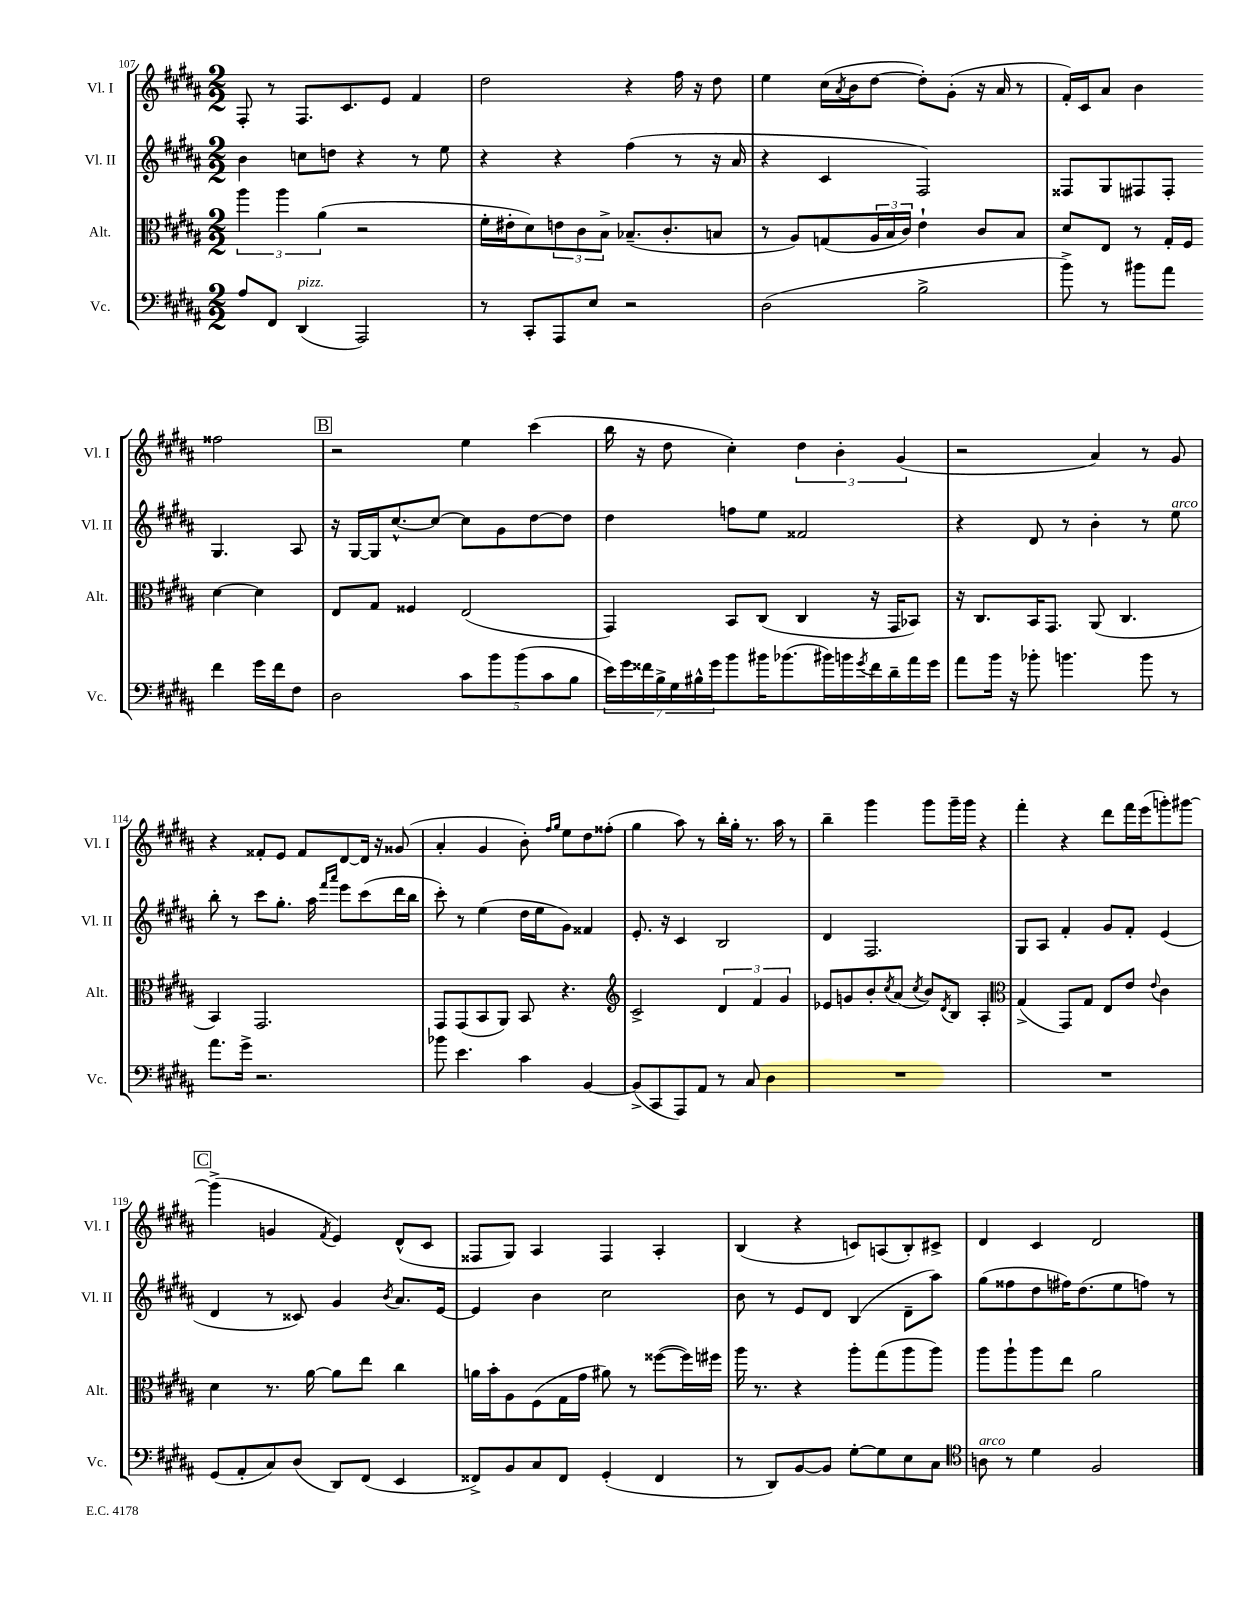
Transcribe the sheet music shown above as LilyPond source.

<<
\new StaffGroup <<
\new Staff = "s0" \with { instrumentName = "Vl. I" shortInstrumentName = "Vl. I" } {
    \clef treble \key b \major \numericTimeSignature \time 2/2
    fis8-. r8 fis8. cis'8. e'8 fis'4 |
    dis''2 r4 fis''16 r16 dis''8 |
    e''4 cis''16( \acciaccatura { ais'8 } b'16 dis''8~ dis''8-.) gis'8-.( r16 ais'16 r8 |
    fis'16-.) cis'16 ais'8 b'4 fisis''2 |
    \mark \markup { \box "B" } r2 e''4 cis'''4( |
    b''16 r16 dis''8 cis''4-.) \tuplet 3/2 { dis''4 b'4-. gis'4( } |
    r2 ais'4) r8 gis'8 |
    r4 fisis'8-. e'8 fisis'8 dis'8~ dis'16 r16 gisis'8( |
    ais'4-. gis'4 b'8-.) \grace { fis''16 gis''16 } e''8 dis''8 fisis''8-.( |
    gis''4 ais''8) r8 b''16-. gis''16-. r8. ais''16 r8 |
    b''4-- gis'''4 gis'''8 gis'''16-- gis'''16 r4 |
    fis'''4-. r4 dis'''8 fis'''16 e'''16( g'''8-.) gis'''8~ |
    \mark \markup { \box "C" } gis'''4->( g'4 \acciaccatura { fis'8 } e'4) dis'8-^( cis'8 |
    fisis8 gis8) ais4 fisis4 ais4-. |
    b4( r4 c'8) a8( b8-.) cis'8-> |
    dis'4 cis'4 dis'2 \bar "|." |
}
\new Staff = "s1" \with { instrumentName = "Vl. II" shortInstrumentName = "Vl. II" } {
    \clef treble \key b \major \numericTimeSignature \time 2/2
    b'4 c''8 d''8 r4 r8 e''8 |
    r4 r4 fis''4( r8 r16 ais'16 |
    r4 cis'4 fis2) |
    fisis8 gis8 fis8 fis8-. gis4. ais8 |
    \mark \markup { \box "B" } r16 gis16~ gis16 cis''8.~-^ cis''8~ cis''8 gis'8 dis''8~ dis''8 |
    dis''4 f''8 e''8 fisis'2 |
    r4 dis'8 r8 b'4-. r8 e''8^\markup { \italic "arco" } |
    b''8-. r8 cis'''8 gis''8.-. ais''16 \grace { fis'''16 ais'''16 } e'''8 cis'''8( dis'''16 b''16 |
    cis'''8-.) r8 e''4( dis''16 e''16 gis'8) fisis'4 |
    e'8.-. r16 cis'4 b2 |
    dis'4 fis2. |
    gis8 ais8 fis'4-. gis'8 fis'8-. e'4( |
    \mark \markup { \box "C" } dis'4 r8 cisis'8) gis'4 \acciaccatura { b'8 } ais'8. e'16~ |
    e'4 b'4 cis''2 |
    b'8 r8 e'8 dis'8 b4( dis'8-- ais''8) |
    gis''8( fisis''8 dis''8 fis''16) dis''8.( e''8 f''8) r8 \bar "|." |
}
\new Staff = "s2" \with { instrumentName = "Alt." shortInstrumentName = "Alt." } {
    \clef alto \key b \major \numericTimeSignature \time 2/2
    \tuplet 3/2 { ais''4 ais''4 ais'4( } r2 |
    fis'16-. eis'16-. dis'8) \tuplet 3/2 { e'8 cis'8 b8-> } bes8.--( cis'8.-. b8 |
    r8 ais8) g8( \tuplet 3/2 { ais16 b16 cis'16) } e'4-! cis'8 b8 |
    dis'8 e8 r8 gis16-. fis16 dis'4~ dis'4 |
    \mark \markup { \box "B" } e8 gis8 fisis4 e2( |
    gis,4) b,8 cis8( cis4 r16 gis,16 bes,8) |
    r16 cis8. b,16 gis,8. ais,8( cis4. |
    b,4) gis,2. |
    gis,8 gis,8( b,8 ais,8) b,8 r4. |
    \clef treble cis'2-> \tuplet 3/2 { dis'4 fis'4 gis'4 } |
    ees'8 g'8 b'8-. \acciaccatura { cis''8 } ais'8( \acciaccatura { cis''8 } b'8) \acciaccatura { dis'8 } b8 ais4-. |
    \clef alto gis4->( gis,8) gis8 e8 e'8 \appoggiatura { e'8 } cis'4 |
    \mark \markup { \box "C" } dis'4 r8. ais'16~ ais'8 e''8 cis''4 |
    a'16 b'16-. ais8 fis8( gis16 gis'16 ais'8) r8 fisis''8~( fisis''16) fis''16 |
    ais''16 r8. r4 ais''8-. gis''8( ais''8 ais''8) |
    ais''8 ais''8-! ais''8 e''8 ais'2 \bar "|." |
}
\new Staff = "s3" \with { instrumentName = "Vc." shortInstrumentName = "Vc." } {
    \clef bass \key b \major \numericTimeSignature \time 2/2
    ais8 fis,8 dis,4^\markup { \italic "pizz." }( ais,,2) |
    r8 cis,8-. ais,,8 e8 r2 |
    dis2( b2-> |
    b'8->) r8 bis'8 ais'8 fis'4 gis'16 fis'16 fis8 |
    \mark \markup { \box "B" } dis2 \tuplet 5/4 { cis'8 b'8 b'8( cis'8 b8 } |
    \tuplet 7/4 { e'16) gis'16 fisis'16 b16-> gis16 bis16-^ gis'16 } b'8 bis'16 bes'8.( bis'16) b'16 \acciaccatura { gis'8 } fisis'16 dis'16-- ais'16 gis'16 |
    ais'8 b'16 r16 bes'8-. b'4. b'8 r8 |
    ais'8. gis'16-> r2. |
    bes'8 e'4. cis'4 b,4~ |
    b,8->( cis,8 ais,,8) ais,8 r8 cis8 dis4 |
    R1 |
    R1 |
    \mark \markup { \box "C" } gis,8( ais,8-. cis8) dis8( dis,8) fis,8( e,4 |
    fisis,8->) b,8 cis8 fisis,8 gis,4-.( fisis,4 |
    r8 dis,8) b,8~ b,8 gis8~-. gis8 e8 cis8 |
    \clef tenor a8^\markup { \italic "arco" } r8 dis'4 fis2 \bar "|." |
}
>>
>>
\layout { \context { \Score currentBarNumber = #107 } }
